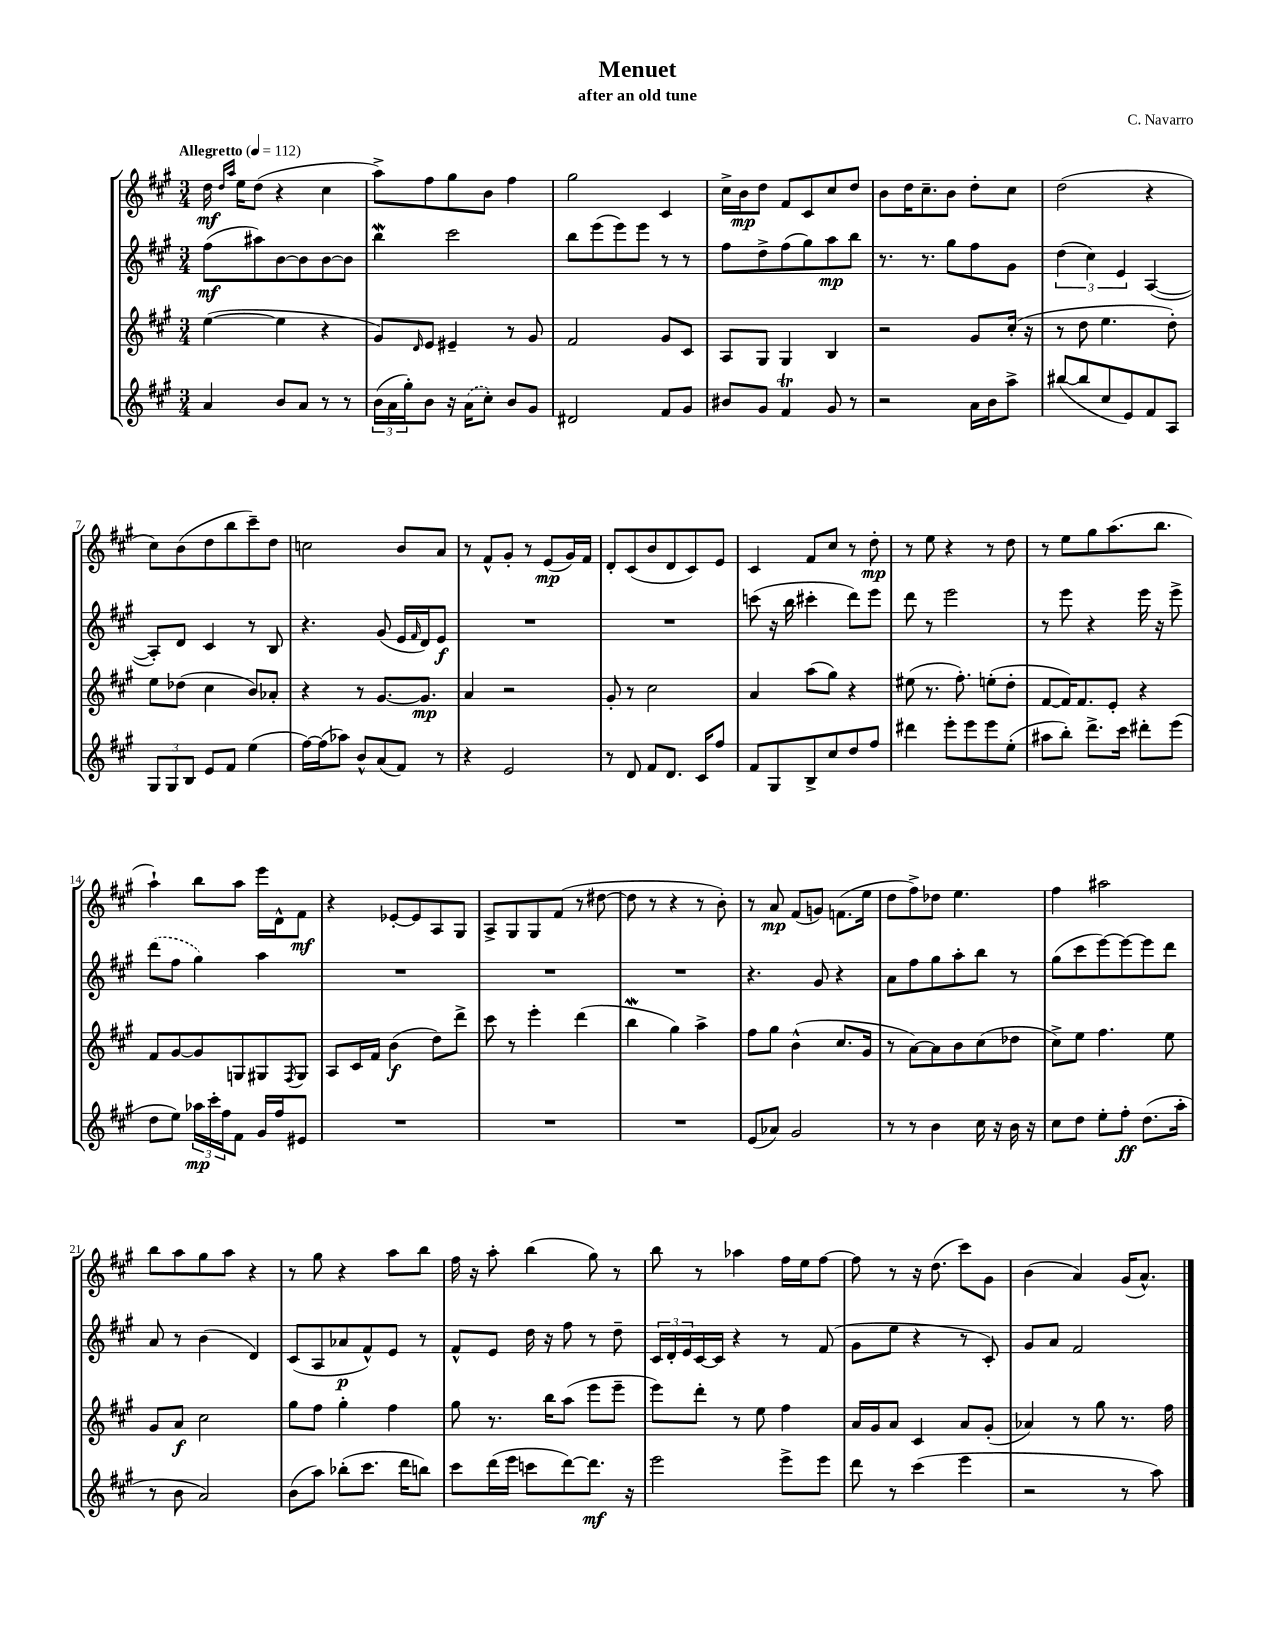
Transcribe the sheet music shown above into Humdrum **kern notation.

**kern	**dynam	**kern	**dynam	**kern	**dynam	**kern	**dynam
*part4	*part4	*part3	*part3	*part2	*part2	*part1	*part1
*staff4	*staff4	*staff3	*staff3	*staff2	*staff2	*staff1	*staff1
*clefG2	*	*clefG2	*	*clefG2	*	*clefG2	*
*k[f#c#g#]	*	*k[f#c#g#]	*	*k[f#c#g#]	*	*k[f#c#g#]	*
*M3/4	*	*M3/4	*	*M3/4	*	*M3/4	*
*MM112	*	*MM112	*	*MM112	*	*MM112	*
=1	=1	=1	=1	=1	=1	=1	=1
!	!	!	!	!	!	!LO:TX:a:B:t=Allegretto	!
4a/	.	([4ee\	.	(8ff#\L	mf	16dd\	mf
.	.	.	.	.	.	16qqdd/LL	.
.	.	.	.	.	.	16qqaa/JJ	.
.	.	.	.	.	.	16ee\KL	.
.	.	.	.	8aa#X\)	.	(8dd\J	.
8b/L	.	4ee\]	.	[8b\	.	4r	.
8a/J	.	.	.	8b\]	.	.	.
8r	.	4r	.	[8b\	.	4cc#\	.
8r	.	.	.	8b\J]	.	.	.
=2	=2	=2	=2	=2	=2	=2	=2
(24b\LL	.	8g#/L)	.	4bbW\	.	8aa^\L)	.
24a\	.	.	.	.	.	.	.
24gg#'\J)	.	.	.	.	.	.	.
.	.	16qqd/	.	.	.	.	.
8b\J	.	8e/J	.	.	.	8ff#\	.
16r	.	4e#X~/	.	2ccc#\	.	8gg#\	.
(16a\KL	.	.	.	.	.	.	.
8cc#'\J)	.	.	.	.	.	8b\J	.
8b/L	.	8r	.	.	.	4ff#\	.
8g#/J	.	8g#/	.	.	.	.	.
=3	=3	=3	=3	=3	=3	=3	=3
2d#X/	.	2f#/	.	8bb\L	.	2gg#\	.
.	.	.	.	(8eee\	.	.	.
.	.	.	.	8eee\)	.	.	.
.	.	.	.	8eee\J	.	.	.
8f#/L	.	8g#/L	.	8r	.	4c#/	.
8g#/J	.	8c#/J	.	8r	.	.	.
=4	=4	=4	=4	=4	=4	=4	=4
8b#X/L	.	8A/L	.	8ff#\L	.	16cc#^\LL	.
.	.	.	.	.	.	16b\J	mp
8g#/J	.	8G#/J	.	8dd^\	.	8dd\J	.
4f#T/	.	4G#/	.	(8ff#\	.	8f#/L	.
.	.	.	.	8gg#\)	.	8c#/	.
8g#/	.	4B/	.	8aa\	mp	8cc#/	.
8r	.	.	.	8bb\J	.	8dd/J	.
=5	=5	=5	=5	=5	=5	=5	=5
2r	.	2r	.	8.r	.	8b\L	.
.	.	.	.	.	.	16dd\K	.
.	.	.	.	8.r	.	8.cc#~\	.
.	.	.	.	8gg#\L	.	8b\J	.
16a\LL	.	8g#/L	.	8ff#\	.	8dd'\L	.
16b\J	.	.	.	.	.	.	.
8aa^\J	.	(16cc#'/Jk	.	8g#\J	.	8cc#\J	.
.	.	16r	.	.	.	.	.
=6	=6	=6	=6	=6	=6	=6	=6
([8bb#X/L	.	8r	.	(6dd\	.	(2dd\	.
8bb#/]	.	8dd\	.	.	.	.	.
.	.	.	.	6cc#\)	.	.	.
8cc#/	.	4.ee\	.	.	.	.	.
.	.	.	.	6e/	.	.	.
8e/)	.	.	.	.	.	.	.
8f#/	.	.	.	([4A/	.	4r	.
8A/J	.	8dd'\)	.	.	.	.	.
!!LO:LB:g=z
=7	=7	=7	=7	=7	=7	=7	=7
12G#/L	.	8ee\L	.	8A'/L])	.	8cc#\L)	.
12G#/	.	.	.	.	.	.	.
.	.	(8dd-X\J	.	8d/J	.	(8b\	.
12B/J	.	.	.	.	.	.	.
8e/L	.	4cc#\	.	4c#/	.	8dd\	.
8f#/J	.	.	.	.	.	8bb\	.
(4ee\	.	8b/L)	.	8r	.	8ccc#~\)	.
.	.	8a-X'/J	.	8B/	.	8dd\J	.
=8	=8	=8	=8	=8	=8	=8	=8
[16ff#\LL)	.	4r	.	4.r	.	2ccn\	.
(16ff#\J]	.	.	.	.	.	.	.
8aa-X\J)	.	.	.	.	.	.	.
8b^^/L	.	8r	.	.	.	.	.
(8a/	.	[8.g#/L	.	(8g#/	.	.	.
8f#/J)	.	.	.	16e/LL	.	8b/L	.
.	.	.	.	16qqf#/	.	.	.
.	.	8.g#/J]	mp	16d/J)	.	.	.
8r	.	.	.	8e/J	f	8a/J	.
=9	=9	=9	=9	=9	=9	=9	=9
4r	.	4a/	.	2.r	.	8r	.
.	.	.	.	.	.	8f#^^/L	.
2e/	.	2r	.	.	.	8g#'/J	.
.	.	.	.	.	.	8r	.
.	.	.	.	.	.	(8e/L	mp
.	.	.	.	.	.	16g#/L)	.
.	.	.	.	.	.	16f#/JJ	.
=10	=10	=10	=10	=10	=10	=10	=10
8r	.	8g#'/	.	2.r	.	8d'/L	.
8d/	.	8r	.	.	.	(8c#/	.
8f#/L	.	2cc#\	.	.	.	8b/	.
8.d/J	.	.	.	.	.	8d/	.
.	.	.	.	.	.	8c#/)	.
16c#/KL	.	.	.	.	.	.	.
8ff#/J	.	.	.	.	.	8e/J	.
=11	=11	=11	=11	=11	=11	=11	=11
8f#/L	.	4a/	.	(8cccn\	.	4c#/	.
8G#/	.	.	.	16r	.	.	.
.	.	.	.	16bb\	.	.	.
8B^/	.	(8aa\L	.	4ccc#X'\	.	8f#/L	.
8cc#/	.	8gg#\J)	.	.	.	8cc#/J	.
8dd/	.	4r	.	8ddd\L)	.	8r	.
8ff#/J	.	.	.	8eee\J	.	8dd'\	mp
=12	=12	=12	=12	=12	=12	=12	=12
4ddd#X\	.	(8ee#X\	.	8ddd\	.	8r	.
.	.	8.r	.	8r	.	8ee\	.
8eee'\L	.	.	.	2eee\	.	4r	.
.	.	8.ff#'\)	.	.	.	.	.
8eee\	.	.	.	.	.	.	.
8eee\	.	(8een'\L	.	.	.	8r	.
(8ee'\J	.	8dd'\J	.	.	.	8dd\	.
=13	=13	=13	=13	=13	=13	=13	=13
8aa#X\L	.	[8f#/L	.	8r	.	8r	.
8bb'\J)	.	16f#/K])	.	8eee\	.	8ee\L	.
.	.	8.f#/	.	.	.	.	.
8.ddd^\L	.	.	.	4r	.	8gg#\	.
.	.	8e'/J	.	.	.	(8.aa\	.
16ccc#\Jk	.	.	.	.	.	.	.
8ddd#X'\L	.	4r	.	16eee\	.	.	.
.	.	.	.	16r	.	8.bb\J	.
(8eee\J	.	.	.	8eee^\	.	.	.
!!LO:LB:g=z
=14	=14	=14	=14	=14	=14	=14	=14
8dd\L	.	8f#/L	.	(8ddd\L	.	4aa`\)	.
8ee\J)	.	[8g#/	.	8ff#\J	.	.	.
24aa-X\LL	mp	8g#/]	.	4gg#\)	.	8bb\L	.
24ccc#'\	.	.	.	.	.	.	.
24ff#\J	.	.	.	.	.	.	.
8f#\J	.	8Gn/	.	.	.	8aa\J	.
16g#/LL	.	8G#X/	.	4aa\	.	16eee\LL	.
16ff#/J	.	.	.	.	.	16d^^\J	.
.	.	8qF#/	.	.	.	.	.
8e#X/J	.	8G#/J	.	.	.	8f#\J	mf
=15	=15	=15	=15	=15	=15	=15	=15
2.r	.	8A/L	.	2.r	.	4r	.
.	.	16c#/L	.	.	.	.	.
.	.	16f#/JJ	.	.	.	.	.
.	.	(4b\	f	.	.	[8e-X'/L	.
.	.	.	.	.	.	8e-/]	.
.	.	8dd\L)	.	.	.	8A/	.
.	.	8ddd^\J	.	.	.	8G#/J	.
=16	=16	=16	=16	=16	=16	=16	=16
2.r	.	8ccc#\	.	2.r	.	8A^/L	.
.	.	8r	.	.	.	8G#/	.
.	.	4eee'\	.	.	.	8G#/	.
.	.	.	.	.	.	(8f#/J	.
.	.	(4ddd\	.	.	.	8r	.
.	.	.	.	.	.	[8dd#X\	.
=17	=17	=17	=17	=17	=17	=17	=17
2.r	.	4bbW\	.	2.r	.	8dd#\]	.
.	.	.	.	.	.	8r	.
.	.	4gg#\)	.	.	.	4r	.
.	.	4aa^\	.	.	.	8r	.
.	.	.	.	.	.	8b'\)	.
=18	=18	=18	=18	=18	=18	=18	=18
(8e/L	.	8ff#\L	.	4.r	.	8r	.
8a-X/J)	.	8gg#\J	.	.	.	8a/	mp
2g#/	.	(4b^^\	.	.	.	(8f#/L	.
.	.	.	.	8g#/	.	8gn/J)	.
.	.	8.cc#/L	.	4r	.	(8.fn\L	.
.	.	16g#/Jk	.	.	.	16ee\Jk	.
=19	=19	=19	=19	=19	=19	=19	=19
8r	.	8r	.	8a\L	.	8dd\L	.
8r	.	[8a\L)	.	8ff#\	.	8ff#^\)	.
4b\	.	8a\]	.	8gg#\	.	8dd-X\J	.
.	.	8b\	.	8aa'\	.	4.ee\	.
16cc#\	.	(8cc#\	.	8bb\J	.	.	.
16r	.	.	.	.	.	.	.
16b\	.	8dd-X\J	.	8r	.	.	.
16r	.	.	.	.	.	.	.
=20	=20	=20	=20	=20	=20	=20	=20
8cc#\L	.	8cc#^\L)	.	(8gg#\L	.	4ff#\	.
8dd\J	.	8ee\J	.	8ccc#\	.	.	.
8ee'\L	.	4.ff#\	.	[8eee\)	.	2aa#X\	.
8ff#'\J	ff	.	.	8eee\_	.	.	.
(8.dd\L	.	.	.	8eee\]	.	.	.
.	.	8ee\	.	8ddd\J	.	.	.
16aa'\Jk	.	.	.	.	.	.	.
!!LO:LB:g=z
=21	=21	=21	=21	=21	=21	=21	=21
8r	.	8g#/L	.	8a/	.	8bb\L	.
8b\	.	8a/J	f	8r	.	8aa\	.
2a/)	.	2cc#\	.	(4b\	.	8gg#\	.
.	.	.	.	.	.	8aa\J	.
.	.	.	.	4d/)	.	4r	.
=22	=22	=22	=22	=22	=22	=22	=22
(8b\L	.	8gg#\L	.	(8c#/L	.	8r	.
8aa\J)	.	8ff#\J	.	8A/	.	8gg#\	.
(8bb-X'\L	.	4gg#'\	.	8a-X/	p	4r	.
8.ccc#\J	.	.	.	8f#^^/)	.	.	.
.	.	4ff#\	.	8e/J	.	8aa\L	.
16ddd\KL	.	.	.	.	.	.	.
8bbn\J)	.	.	.	8r	.	8bb\J	.
=23	=23	=23	=23	=23	=23	=23	=23
8ccc#\L	.	8gg#\	.	8f#^^/L	.	16ff#\	.
.	.	.	.	.	.	16r	.
(16ddd\L	.	8.r	.	8e/J	.	8aa'\	.
16eee\JJ	.	.	.	.	.	.	.
8cccn\L	.	.	.	16dd\	.	(4bb\	.
.	.	16bb\KL	.	16r	.	.	.
[8ddd\)	.	(8aa\J	.	8ff#\	.	.	.
8.ddd\J]	mf	8eee\L	.	8r	.	8gg#\)	.
.	.	8eee~\J	.	8dd~\	.	8r	.
16r	.	.	.	.	.	.	.
=24	=24	=24	=24	=24	=24	=24	=24
2eee\	.	8eee\L)	.	24c#/LL	.	8bb\	.
.	.	.	.	24d'/	.	.	.
.	.	.	.	24e/	.	.	.
.	.	8ddd'\J	.	[16c#/	.	8r	.
.	.	.	.	16c#/JJ]	.	.	.
.	.	8r	.	4r	.	4aa-X\	.
.	.	8ee\	.	.	.	.	.
8eee^\L	.	4ff#\	.	8r	.	16ff#\LL	.
.	.	.	.	.	.	16ee\J	.
8eee\J	.	.	.	(8f#/	.	[8ff#\J	.
=25	=25	=25	=25	=25	=25	=25	=25
8ddd\	.	16a/LL	.	8g#\L	.	8ff#\]	.
.	.	16g#/J	.	.	.	.	.
8r	.	8a/J	.	8ee\J	.	8r	.
(4ccc#\	.	4c#/	.	4r	.	16r	.
.	.	.	.	.	.	(8.dd\	.
4eee\	.	8a/L	.	8r	.	8ccc#\L)	.
.	.	(8g#'/J	.	8c#'/)	.	8g#\J	.
=26	=26	=26	=26	=26	=26	=26	=26
2r	.	4a-X/)	.	8g#/L	.	(4b\	.
.	.	.	.	8a/J	.	.	.
.	.	8r	.	2f#/	.	4a/)	.
.	.	8gg#\	.	.	.	.	.
8r	.	8.r	.	.	.	(16g#/KL	.
.	.	.	.	.	.	8.a^^/J)	.
8aa\)	.	.	.	.	.	.	.
.	.	16ff#\	.	.	.	.	.
==	==	==	==	==	==	==	==
*-	*-	*-	*-	*-	*-	*-	*-
